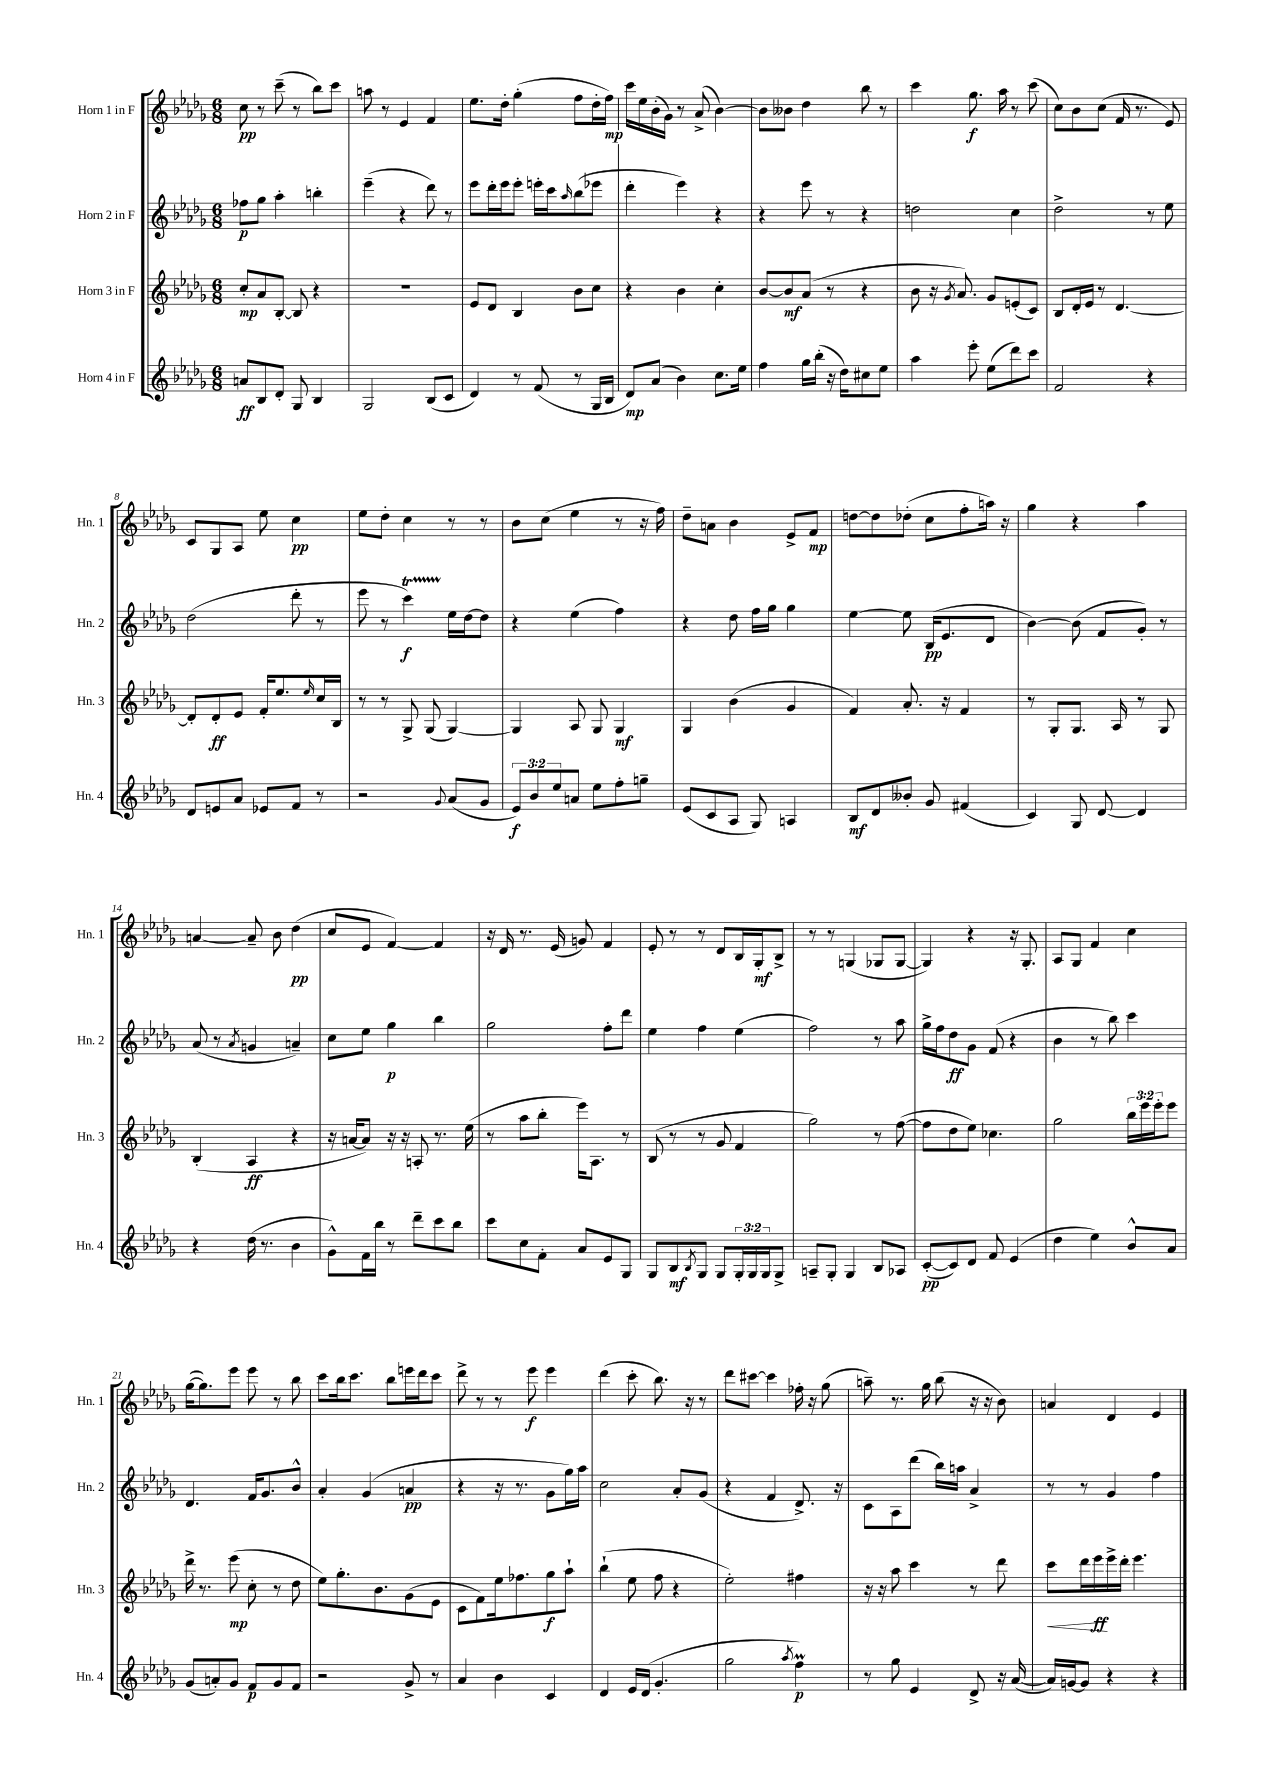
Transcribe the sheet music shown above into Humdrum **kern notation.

**kern	**kern	**kern	**kern
*staff4	*staff3	*staff2	*staff1
*clefG2	*clefG2	*clefG2	*clefG2
*k[b-e-a-d-g-]	*k[b-e-a-d-g-]	*k[b-e-a-d-g-]	*k[b-e-a-d-g-]
*M6/8	*M6/8	*M6/8	*M6/8
8a	8cc'	8ff-	8cc
8B-	8a-	8gg-	8r
8d-'	[8B-'	4aa-'	(8ccc~
8G-	8B-]	.	8r
4B-	4r	4bb'	8bb-)
.	.	.	8ccc
=	=	=	=
2G-	2.r	(4eee-~	8aa
.	.	.	8r
.	.	4r	4e-
(8B-	.	8ddd-)	4f
8c	.	8r	.
=	=	=	=
4d-)	8e-	8eee-	8.ee-
.	8d-	16ddd-'	.
.	.	16eee-	16dd-'
8r	4B-	8eee-'	(4gg-'
(8f	.	16eee'	.
.	.	16ccc	.
.	.	16qqaa-	.
8r	8b-	(8bb-	8ff
16G-	8cc	8eee-	16dd-'
16B-	.	.	16ff)
=	=	=	=
8d-)	4r	4ddd-'	16ccc
.	.	.	16ee-
(8a-	.	.	(16b-'
.	.	.	16g-)
4b-)	4b-	4eee-)	8r
.	.	.	(8a-^
8.cc	4cc'	4r	[4b-)
16ee-	.	.	.
=	=	=	=
4ff	[8b-	4r	8b-]
.	8b-]	.	8b--
16gg-	(8a-	8eee-	4dd-
(16bb-'	.	.	.
16r	8r	8r	.
16dd-)	.	.	.
8cc#	4r	4r	8bb-
8ee-	.	.	8r
=	=	=	=
4aa-	8b-	2dd	4ccc
.	16r	.	.
.	8qg-	.	.
.	8.a-)	.	.
8eee-'	.	.	8.gg-
(8ee-	8g-	.	.
.	.	.	16aa-
8ddd-)	(8e'	4cc	8r
8ccc	8c)	.	(8ccc
=	=	=	=
2f	8B-	2dd-^	8cc)
.	16d-'	.	8b-
.	16e-	.	.
.	8r	.	(8cc
.	[4.d-	.	16f
.	.	.	8.r
4r	.	8r	.
.	.	8ee-	8e-)
=	=	=	=
8d-	8d-']	(2dd-	8c
8e	8d-'	.	8G-
8a-	8e-	.	8A-
8e-	16f'	.	8ee-
.	8.ee-	.	.
8f	.	8ddd-'	4cc
.	16qqee-	.	.
8r	16cc	8r	.
.	16B-	.	.
=	=	=	=
2r	8r	8eee-	8ee-
.	8r	8r	8dd-'
.	8G-^	4ccc)	4cc
.	(8G-	.	.
8qqg-	.	.	.
(8a-	[4G-)	16ee-	8r
.	.	[16dd-	.
8g-	.	8dd-]	8r
=	=	=	=
12e-)	4G-]	4r	8b-
12b-	.	.	.
.	.	.	(8cc
12ee-	.	.	.
8a	8A-	(4ee-	4ee-
8ee-	8G-	.	.
8ff'	4G-	4ff)	8r
8gg~	.	.	16r
.	.	.	16ff)
=	=	=	=
(8e-	4G-	4r	8dd-~
8c	.	.	8a
8A-	(4b-	8dd-	4b-
8G-)	.	16ff	.
.	.	16gg-	.
4A	4g-	4gg-	8e-^
.	.	.	8f
=	=	=	=
8B-	4f)	[4ee-	[8dd
8d-	.	.	8dd]
8b--'	8.a-'	8ee-]	(8dd-'
8g-	.	(16B-	8cc
.	16r	8.e-	.
(4f#	4f	.	8ff'
.	.	8d-	16aa)
.	.	.	16r
=	=	=	=
4c)	8r	[4b-)	4gg-
.	8G-'	.	.
8G-	8.G-	(8b-]	4r
[8d-	.	8f	.
.	16A-	.	.
4d-]	8r	8g-')	4aa-
.	8G-	8r	.
=	=	=	=
4r	(4B-'	(8a-	[4a
.	.	8r	.
.	.	8qa-	.
(16dd-	4A-	4g	8a~]
8.r	.	.	.
.	.	.	8b-
4b-	4r	4a~)	(4dd-
=	=	=	=
8g-^^)	16r	8cc	8cc
.	[16a	.	.
16f	8a])	8ee-	8e-
16bb-	.	.	.
8r	16r	4gg-	[4f)
.	16r	.	.
8ddd-~	8A'	.	.
8ccc	8.r	4bb-	4f]
8bb-	.	.	.
.	(16ee-	.	.
=	=	=	=
8ccc	8r	2gg-	16r
.	.	.	16d-
8cc	8aa-	.	8.r
8f'	8bb-'	.	.
.	.	.	(16e-
8a-	16eee-)	.	8g)
.	8.A-	.	.
8e-	.	8ff'	4f
8G-	8r	8ddd-	.
=	=	=	=
8G-	(8B-	4ee-	8e-'
8B-	8r	.	8r
8qB-	.	.	.
8G-	8r	4ff	8r
8G-	8g-	.	8d-
24G-'	4f	(4ee-	16B-
24G-	.	.	.
.	.	.	16G-'
24G-	.	.	.
8G-^	.	.	8B-^
=	=	=	=
8A~	2gg-)	2ff)	8r
8G-'	.	.	8r
4G-	.	.	(4G
8B-	8r	8r	8G-
8A-	([8ff	8aa-	[8G-
=	=	=	=
([8c'	8ff]	16gg-^	4G-])
.	.	16ff	.
8c])	8dd-	8dd-	.
8d-	8ee-)	8g-	4r
8f	4.cc-	(8f	.
(4e-	.	4r	16r
.	.	.	8.G-'
=	=	=	=
4dd-	2gg-	4b-	8A-
.	.	.	8G-
4ee-)	.	8r	4f
.	.	8bb-)	.
8b-^^	24bb-	4ccc	4cc
.	24eee-	.	.
.	24eee-'	.	.
8a-	8eee-	.	.
=	=	=	=
(8g-	16ddd-^	4.d-	([16gg-
.	8.r	.	8.gg-])
8a')	.	.	.
8g-	(8eee-	.	8eee-
8f	8cc'	16f	8eee-
.	.	8.g-	.
8g-	8r	.	8r
8f	8dd-	8b-^^	8bb-
=	=	=	=
2r	8ee-)	4a-'	8ccc
.	8.gg-'	.	16bb-
.	.	.	8.ccc
.	.	(4g-	.
.	8.b-	.	.
.	.	.	8bb-
8g-^	(8g-	4a	16eee
.	.	.	16ddd-
8r	8e-	.	8ccc
=	=	=	=
4a-	8c	4r	8ddd-^
.	8f)	.	8r
4b-	16ee-	16r	8r
.	8.ff-	8.r	.
.	.	.	8eee-
4c	8gg-	8g-	4eee-
.	8aa-`	16gg-)	.
.	.	16aa-	.
=	=	=	=
4d-	(4bb-`	2cc	(4ddd-
16e-	8ee-	.	8ccc'
(16d-	.	.	.
4.g-'	8ff	.	8.bb-)
.	4r	8a-'	.
.	.	.	16r
.	.	(8g-	8r
=	=	=	=
2gg-	2ee-')	4r	8ddd-
.	.	.	[8ccc#
.	.	4f	4ccc#]
8qaa-	.	.	.
4ff)	4ff#	8.d-^)	16ff-'
.	.	.	16r
.	.	.	(8gg-
.	.	16r	.
=	=	=	=
8r	16r	8c	8aa~)
.	16r	.	.
8gg-	8aa-	8A-	8.r
4e-	4ccc	(8ddd-	.
.	.	.	16gg-
.	.	16bb-)	(8bb-
.	.	16aa	.
8d-^	8r	4a-^	16r
.	.	.	16r
16r	8ddd-	.	8b-)
([16a-	.	.	.
=	=	=	=
16a-])	8ccc	8r	4a
[16g	.	.	.
8g]	16ddd-	8r	.
.	16eee-	.	.
4r	16eee-^	4g-	4d-
.	16ddd-'	.	.
.	4.eee-	.	.
4r	.	4ff	4e-
==	==	==	==
*-	*-	*-	*-
